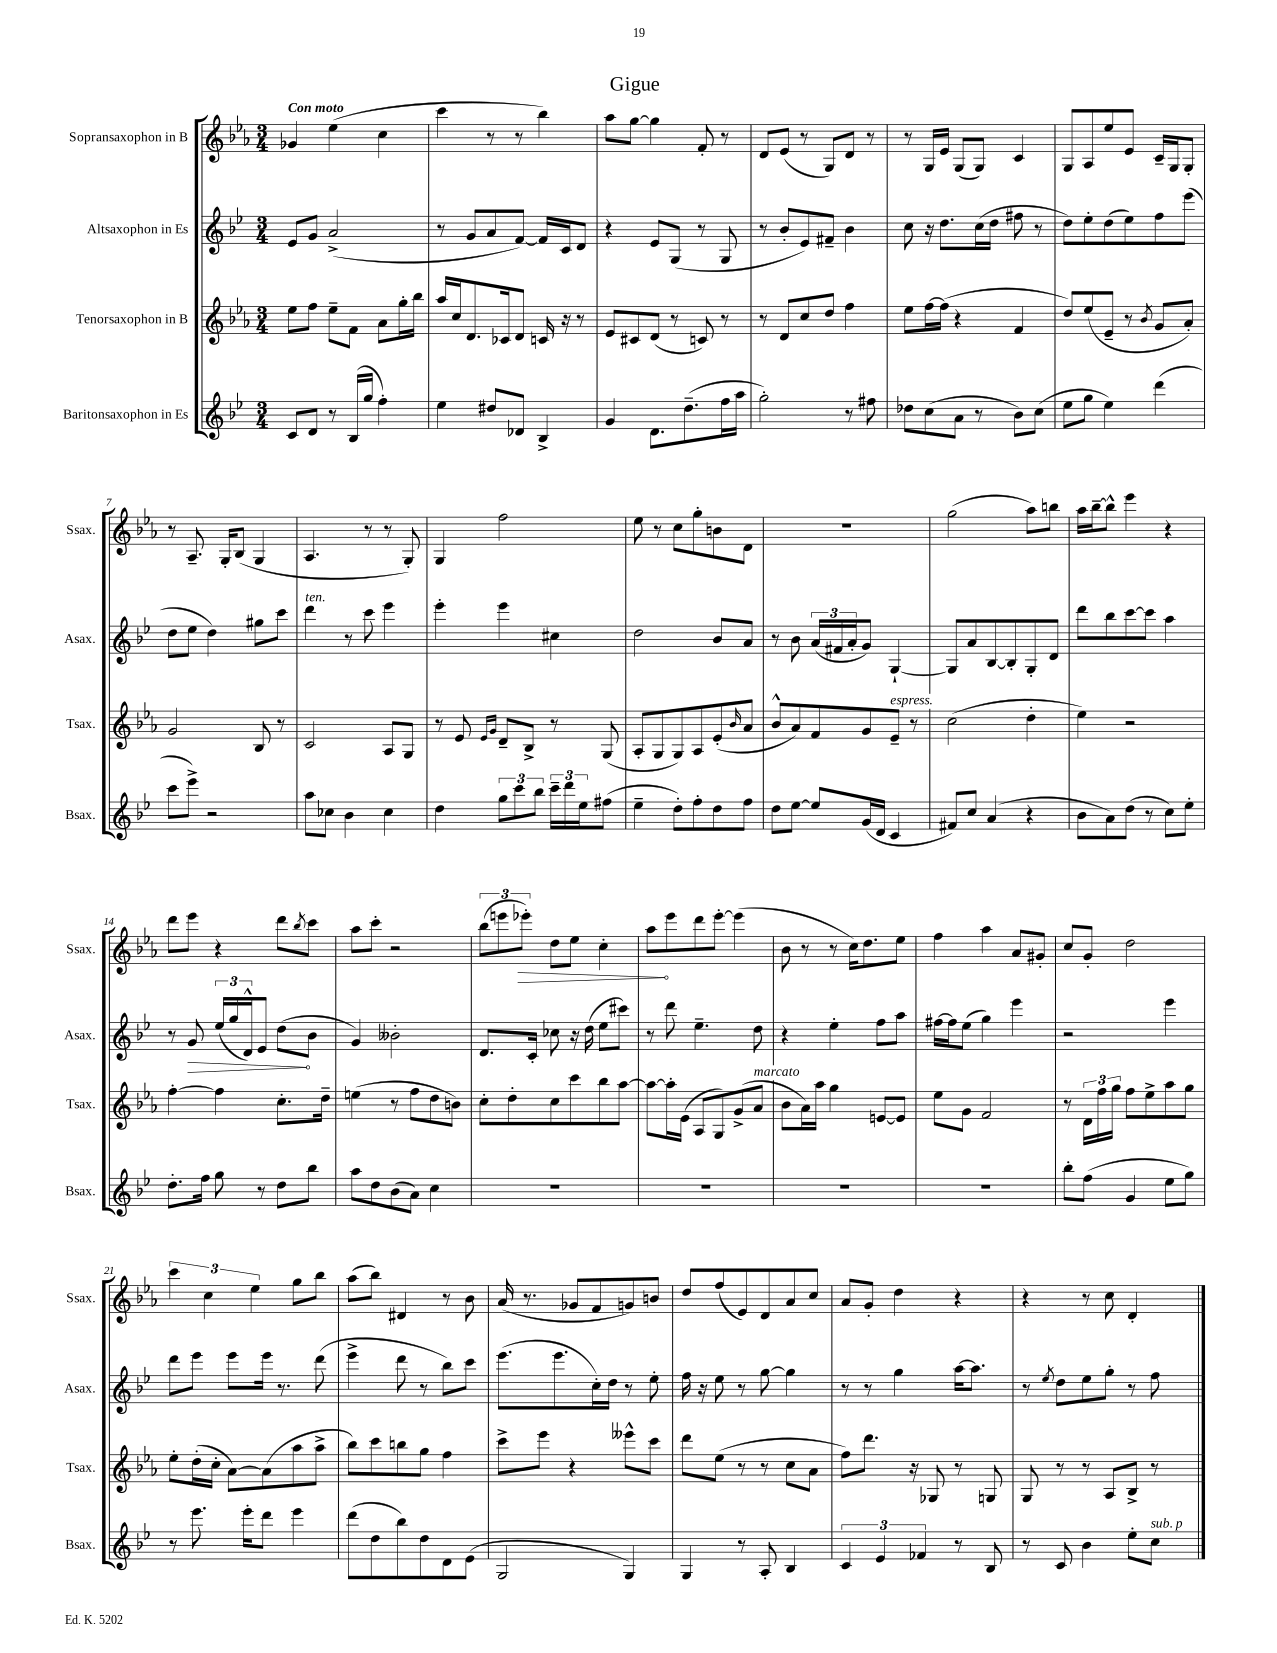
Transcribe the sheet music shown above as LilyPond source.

\header { title = "Gigue" }
<<
\new StaffGroup <<
\new Staff = "s0" \with { instrumentName = "Sopransaxophon in B" shortInstrumentName = "Ssax." } {
    \clef treble \key ees \major \numericTimeSignature \time 3/4 \tempo "Con moto"
    ges'4 ees''4( c''4 |
    c'''4 r8 r8 bes''4) |
    aes''8 g''8~ g''4 f'8-. r8 |
    d'8 ees'8( r8 g8) d'8 r8 |
    r8 g16 ees'16 g8( g8) c'4 |
    g8 aes8 ees''8 ees'8 c'16-- g16 g8-. |
    r8 aes8.-- g16-. bes8( g4 |
    aes4. r8 r8 g8-.) |
    g4 f''2 |
    ees''8 r8 c''8 g''8-. b'8 d'8 |
    R2. |
    g''2( aes''8) b''8 |
    aes''16 bes''16~-- bes''8-^ ees'''4 r4 |
    d'''8 ees'''8 r4 d'''8 \acciaccatura { bes''8 } c'''8 |
    aes''8 c'''8-. r2 |
    \tuplet 3/2 { bes''8( e'''8 \once \override Hairpin.circled-tip = ##t ees'''8-.\>) } d''8 ees''8 c''4-. |
    aes''8\! ees'''8 d'''8 ees'''8~-. ees'''4( |
    bes'8 r8 r8 c''16) d''8. ees''8 |
    f''4 aes''4 aes'8 gis'8-. |
    c''8 g'8-. d''2 |
    \tuplet 3/2 { c'''4 c''4 ees''4 } g''8 bes''8 |
    aes''8( bes''8) dis'4 r8 bes'8 |
    aes'16( r8. ges'8 f'8 g'8) b'8 |
    d''8 f''8( ees'8) d'8 aes'8 c''8 |
    aes'8 g'8-. d''4 r4 |
    r4 r8 c''8 d'4-. \bar "|." |
}
\new Staff = "s1" \with { instrumentName = "Altsaxophon in Es" shortInstrumentName = "Asax." } {
    \clef treble \key bes \major \numericTimeSignature \time 3/4
    ees'8 g'8 a'2->( |
    r8 g'8 a'8 f'8~) f'16 c'16 d'8 |
    r4 ees'8 g8( r8 g8 |
    r8 bes'8-. ees'8) fis'8-- bes'4 |
    c''8 r16 d''8. c''16( d''16 fis''8 r8 |
    d''8) ees''8-. d''8( ees''8) f''8 ees'''8( |
    d''8 ees''8 d''4) gis''8 c'''8 |
    d'''4^\markup { \italic "ten." } r8 c'''8 ees'''4 |
    ees'''4-. ees'''4 cis''4 |
    d''2 bes'8 a'8 |
    r8 bes'8 \tuplet 3/2 { a'16( fis'16 a'16-. } g'8) g4~-! |
    g8 a'8 bes8~ bes8-. g8-. d'8 |
    d'''8 bes''8 c'''8~ c'''8 a''4 |
    r8 \once \override Hairpin.circled-tip = ##t g'8\> \tuplet 3/2 { ees''16( g''16 d'16-^) } ees'8 d''8\!( bes'8 |
    g'4) beses'2-. |
    d'8. c'16-. ces''8 r16 d''16( ees''8 cis'''8) |
    r8 d'''8 ees''4.-- d''8 |
    r4 ees''4-. f''8 a''8 |
    fis''16~ fis''16 ees''8( g''4) ees'''4 |
    r2 ees'''4 |
    d'''8 ees'''8 ees'''8 ees'''16 r8. d'''8( |
    ees'''4-> d'''8 r8 bes''8) c'''8 |
    ees'''8.( ees'''8. c''16-.) d''16 r8 ees''8-. |
    f''16 r16 ees''8 r8 g''8~ g''4 |
    r8 r8 g''4 a''16~ a''8. |
    r8 \acciaccatura { ees''8 } d''8 ees''8 g''8-. r8 f''8 \bar "|." |
}
\new Staff = "s2" \with { instrumentName = "Tenorsaxophon in B" shortInstrumentName = "Tsax." } {
    \clef treble \key ees \major \numericTimeSignature \time 3/4
    ees''8 f''8 ees''8-- f'8 aes'8 g''16-. bes''16 |
    aes''16 c''16 d'8. ces'16 d'8 c'16 r16 r8 |
    ees'8 cis'8 d'8( r8 c'8) r8 |
    r8 d'8 c''8 d''8 f''4 |
    ees''8 f''16~ f''16( r4 f'4 |
    d''8) ees''8( ees'8-- r8 \acciaccatura { bes'8 } g'8 aes'8-.) |
    g'2 bes8 r8 |
    c'2 aes8 g8 |
    r8 ees'8 \grace { ees'16 g'16 } d'8-- bes8-> r8 g8( |
    aes8-. g8 g8) aes8 ees'8-.( \grace { bes'16 } aes'8 |
    bes'8-^ aes'8) f'8 g'8 ees'8--^\markup { \italic "espress." } r8 |
    c''2( d''4-. |
    ees''4) r2 |
    f''4~-. f''4 c''8.-. d''16-- |
    e''4( r8 f''8 d''8 b'8) |
    c''8-. d''8-. c''8 c'''8 bes''8 aes''8~ |
    aes''8~ aes''16-. ees'16( aes8 g8) g'8->( aes'8^\markup { \italic "marcato" } |
    bes'8 aes'16) aes''16 g''4 e'8~ e'8 |
    ees''8 g'8 f'2 |
    r8 \tuplet 3/2 { d'16 f''16 g''16 } f''8 ees''8-> aes''8 g''8 |
    ees''8-. d''16-.( c''16-. aes'8~) aes'8( aes''8 aes''8-> |
    bes''8) c'''8 b''8 g''8 f''4 |
    c'''8-> ees'''8 r4 eeses'''8-^ c'''8 |
    d'''8 ees''8( r8 r8 c''8 aes'8 |
    f''8) d'''8. r16 ges8 r8 g8 |
    g8 r8 r8 aes8 bes8-> r8 \bar "|." |
}
\new Staff = "s3" \with { instrumentName = "Baritonsaxophon in Es" shortInstrumentName = "Bsax." } {
    \clef treble \key bes \major \numericTimeSignature \time 3/4
    c'8 d'8 r8 bes16( g''16 f''4-.) |
    ees''4 dis''8 des'8 bes4-> |
    g'4 d'8. d''8.--( f''16 a''16 |
    g''2-.) r8 fis''8 |
    des''8 c''8( a'8 r8 bes'8) c''8( |
    ees''8 g''8 ees''4) d'''4( |
    c'''8 ees'''8->) r2 |
    a''8 ces''8 bes'4 ces''4 |
    d''4 \tuplet 3/2 { g''8 c'''8 bes''8 } \tuplet 3/2 { c'''16-- d'''16 ees''16 } fis''8( |
    ees''4-- d''8-.) f''8-. d''8 f''8 |
    d''8 ees''8~ ees''8 g'16( d'16 c'4 |
    fis'8) c''8 a'4( r4 |
    bes'8 a'8) d''8( r8 c''8) ees''8-. |
    d''8.-. f''16 g''8 r8 d''8 bes''8 |
    a''8 d''8 bes'8( a'8) c''4 |
    R2. |
    R2. |
    R2. |
    R2. |
    bes''8-. f''8( g'4 ees''8 g''8) |
    r8 ees'''8. ees'''16-. d'''8 ees'''4 |
    d'''8( d''8 bes''8) d''8 d'8 ees'8( |
    g2 g4) |
    g4 r8 a8-. bes4 |
    \tuplet 3/2 { c'4 ees'4 fes'4 } r8 bes8 |
    r8 c'8 bes'4 ees''8-. c''8^\markup { \italic "sub. p" } \bar "|." |
}
>>
>>
